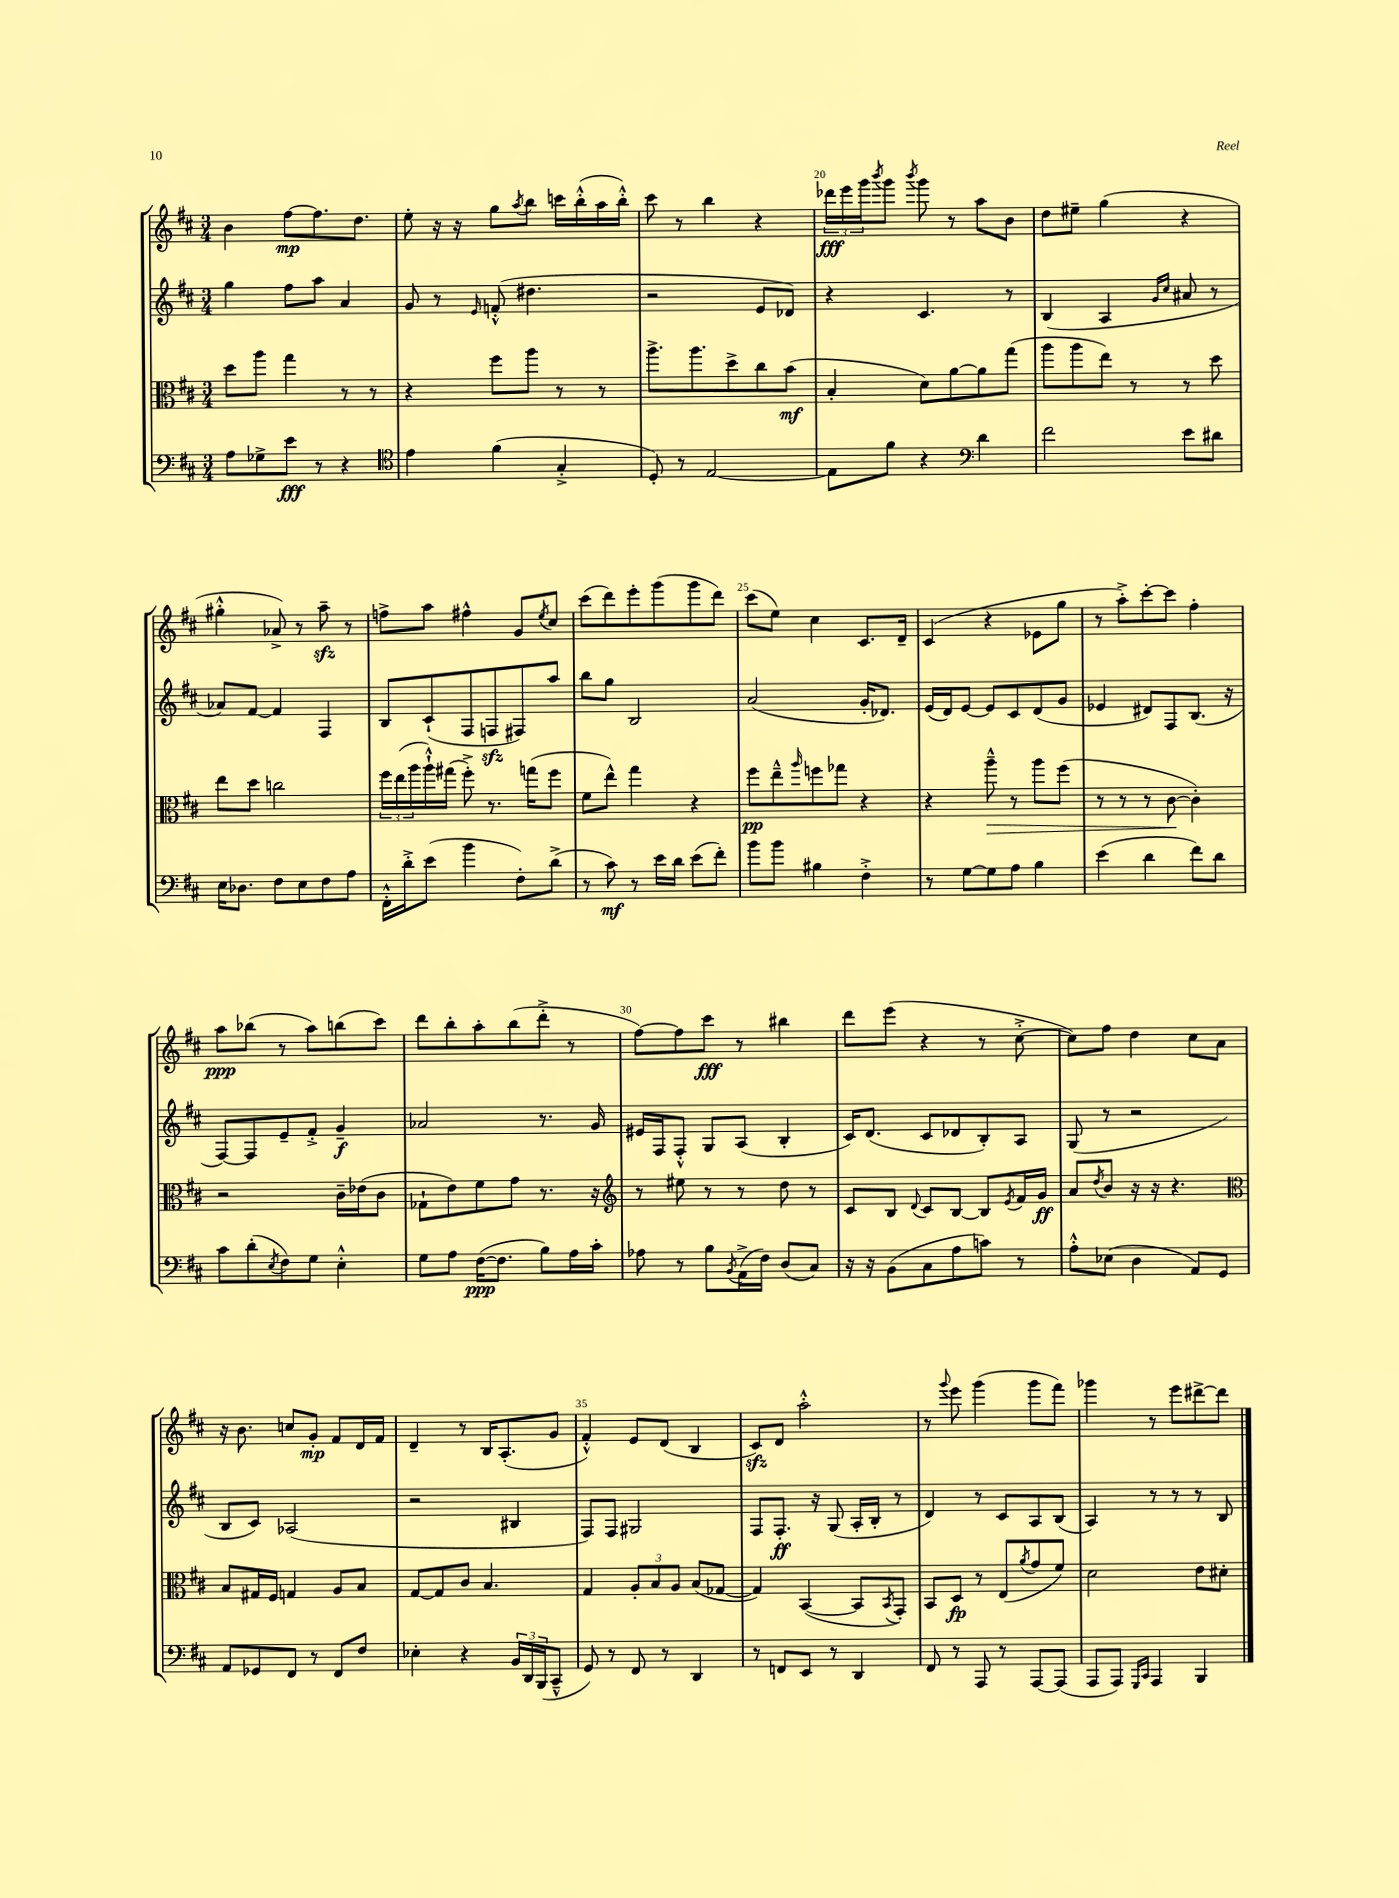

**kern	**kern	**kern	**kern
*staff4	*staff3	*staff2	*staff1
*clefF4	*clefC3	*clefG2	*clefG2
*k[f#c#]	*k[f#c#]	*k[f#c#]	*k[f#c#]
*M3/4	*M3/4	*M3/4	*M3/4
8A	8dd	4gg	4b
8G-^	8aa	.	.
8e	4gg	8ff#	[8ff#
8r	.	8aa	8.ff#]
4r	8r	4a	.
.	.	.	8.dd
.	8r	.	.
=	=	=	=
*clefC4	*	*	*
4e	4r	8g	8ee'
.	.	8r	16r
.	.	.	16r
.	.	16qqe	.
(4f#	8ff#	(8f'^^	8gg
.	.	.	8qaa
.	8aa	4.dd#	8bb
4G'^	8r	.	16ccc
.	.	.	(16bb'^^
.	8r	.	16aa
.	.	.	16bb'^^)
=	=	=	=
8D')	8.aa^	2r	8ccc#
8r	.	.	8r
.	8.aa	.	.
[2E	.	.	4bb
.	8dd^	.	.
.	8cc#	8e	4r
.	(8b	8d-)	.
=	=	=	=
8E]	4B'	4r	24ddd-
.	.	.	24eee
.	.	.	24ggg
.	.	.	8qbbb
8f#	.	.	8ggg
.	.	.	8qbbb
4r	8d)	4.c#	8ggg
.	[8a	.	8r
*clefF4	*	*	*
4d	8a]	.	8aa
.	(8gg	8r	8b
=	=	=	=
2f#	8aa	(4B	8dd
.	8aa	.	8ee#~
.	8ee)	4A	(4gg
.	8r	.	.
.	.	16qqg	.
.	.	16qqcc#	.
8e	8r	8a#	4r
8d#	8dd	8r	.
=	=	=	=
16E	8ee	8a-)	4gg#'^^
8.D-	.	.	.
.	8dd	[8f#	.
8F#	2cc	4f#]	8a-^)
8E	.	.	8r
8F#	.	4F#	8aa~
8A	.	.	8r
=	=	=	=
16FF#'^^	24ff#	8B	8ff^
.	(24ee	.	.
16d'^	.	.	.
.	24aa	.	.
(8e	16aa`^^)	(8c#`	8aa
.	(16gg#	.	.
4b	8ff#'^)	8F#	4ff#^^
.	8.r	8F	.
8F#')	.	8F#)	8g
.	(16gg	.	.
.	.	.	8qee
(8d^	8ff#	8aa	8cc#
=	=	=	=
8r	8f#	8bb	(8ccc#
8c#)	8ee^^)	8gg	8ddd)
8r	4gg	2B	8eee'
16e	.	.	(8ggg
16d	.	.	.
(8e	4r	.	8ggg
8f#')	.	.	8ddd)
=	=	=	=
8b	8ff#	(2a	(8ccc#
8b	8ee~^^	.	8ee)
.	16qqaa	.	.
4B#	8ff	.	4cc#
.	8gg-	.	.
4F#'^	4r	16g'	8.c#
.	.	8.d-)	.
.	.	.	16d~
=	=	=	=
8r	4r	(16e	(4c#
.	.	16d)	.
[8G	.	[8e	.
8G]	8aa~^^	8e]	4r
8A	8r	8c#	.
4B	8aa	(8d	8e-
.	(8ff#	8g	8gg
=	=	=	=
(4e	8r	4e-	8r
.	8r	.	8aa'^)
4d	8r	8d#)	[8ccc#'
.	[8c#	8F#	8ccc#]
8f#)	4c#'])	(8.B	4ff#'
8d	.	.	.
.	.	16r	.
=	=	=	=
8c#	2r	[8F#)	8aa
(8d'	.	8F#]	(8bb-
8qE	.	.	.
8F#)	.	8e~	8r
8G	.	8f#'^	8aa)
4E'^^	16c#~	4g~	(8bb
.	(16e-	.	.
.	8c#	.	8ccc#)
=	=	=	=
8G	8G-`	2a-	8ddd
8A	8e)	.	8bb'
([16F#	8f#	.	8aa'
8.F#]	.	.	.
.	8g	.	(8bb
8B)	8.r	8.r	8ddd'^
16A	.	.	8r
16c#'	16r	16g	.
=	=	=	=
*	*clefG2	*	*
8A-	8r	16e#	[8ff#)
.	.	16F#	.
8r	8ee#	8F#'^^	8ff#]
8B	8r	8G	8ccc#
8qBB	.	.	.
(16AA^	8r	(8A	8r
16F#)	.	.	.
(8D	8dd	4B'	4bb#
8C#)	8r	.	.
=	=	=	=
16r	8c#	16c#)	8ddd
16r	.	(8.d	.
(8BB	8B	.	(8eee
.	8qqd	.	.
8C#	8c#	8c#	4r
8A	[8B	8d-	.
8c)	8B]	8B')	8r
.	8qe	.	.
8r	16f#	8A	[8cc#'^
.	16g	.	.
=	=	=	=
8A'^^	8a	(8G	8cc#])
.	8qdd	.	.
(8E-	8b	8r	8ff#
4D	16r	2r	4dd
.	16r	.	.
.	4.r	.	.
8AA)	.	.	8cc#
8GG	.	.	8a
=	=	=	=
*	*clefC3	*	*
8AA	8B	8B	16r
.	.	.	8.b
8GG-	16G#	8c#)	.
.	16F#	.	.
8FF#	4G	(2A-	8cc
8r	.	.	8g'
8FF#	8A	.	8f#
8F#	8B	.	16d
.	.	.	16f#
=	=	=	=
4E-'	[8G	2r	4d~
.	8G]	.	.
4r	8c#	.	8r
.	4.B	.	16B
.	.	.	(8.A'
24BB	.	4B#	.
24DD	.	.	.
(24BBB	.	.	.
8CC#~^^	.	.	8g
=	=	=	=
8GG)	4G	8F#)	4f#'^^)
8r	.	8F#	.
8FF#	12A'	2G#	8e
.	12B	.	.
8r	.	.	(8d
.	12A	.	.
4DD	(8B	.	4B
.	[8G-	.	.
=	=	=	=
8r	4G-])	8F#	8c#)
8FF	.	8.F#'	8d
8EE	([4BB	.	2aa'^^
.	.	16r	.
8r	.	(8G	.
4DD	8BB]	16A'	.
.	.	16B'	.
.	8qBB	.	.
.	8GG')	8r	.
=	=	=	=
8FF#	8BB	4d)	8r
.	.	.	8qqggg
8r	8D	.	8eee
8AAA	8r	8r	(4ggg
8r	(8E	8c#	.
.	8qa	.	.
[8AAA	8g	8A	8ggg
(8AAA]	8f#)	(8B	8fff#)
=	=	=	=
8AAA	2d	4A)	4ggg-
8AAA)	.	.	.
16qqGGG	.	.	.
16qqCC#	.	.	.
4AAA	.	8r	8r
.	.	8r	8eee
4BBB	8e	8r	[8ddd#^
.	8d#'	8B	8ddd#]
==	==	==	==
*-	*-	*-	*-
